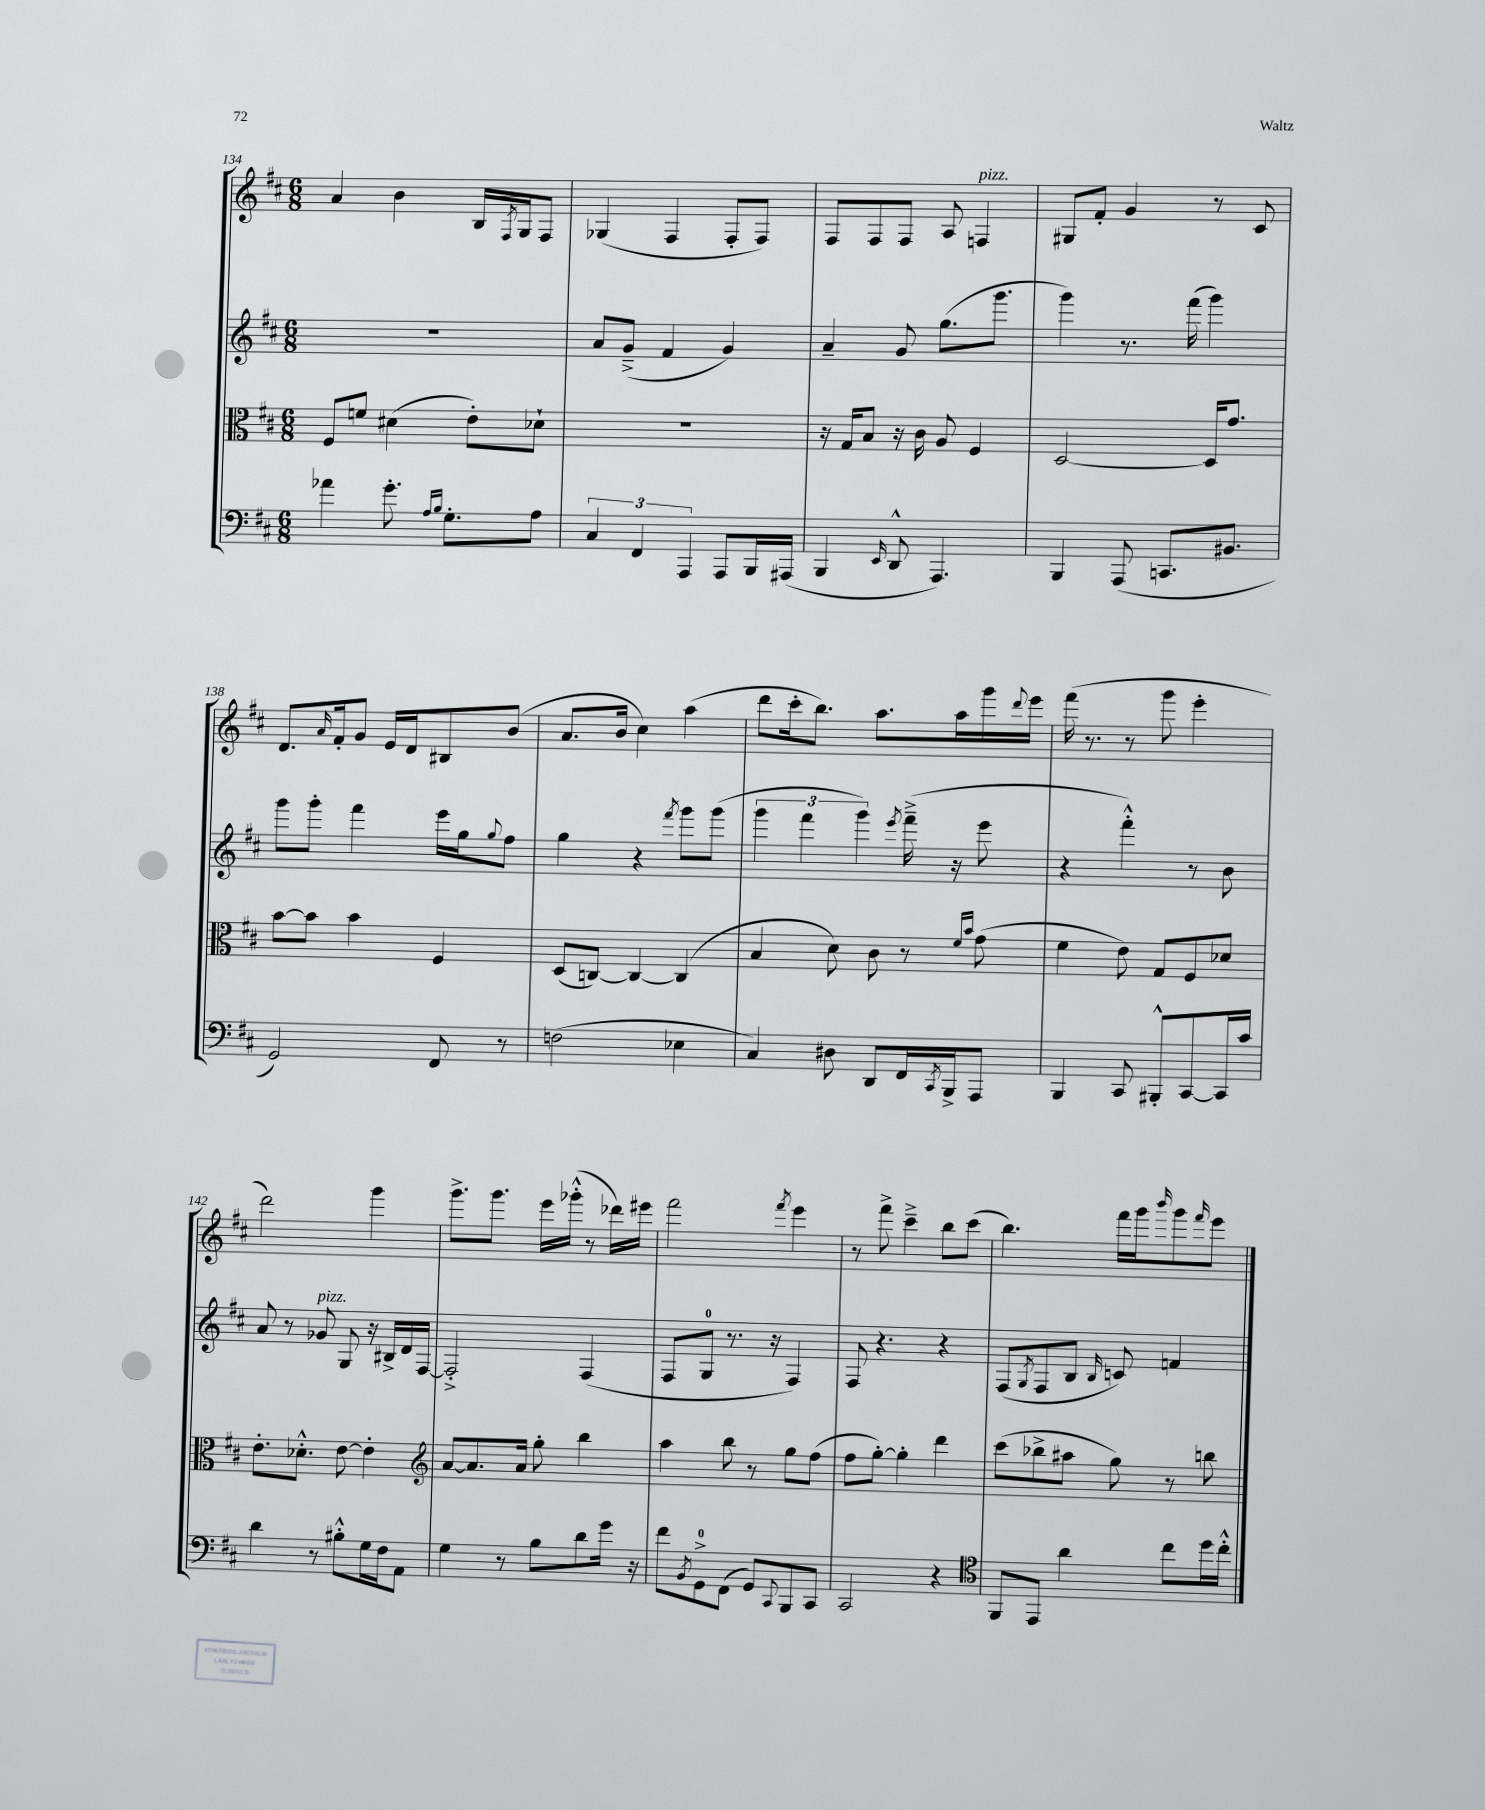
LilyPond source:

<<
\new StaffGroup <<
\new Staff = "s0" {
    \clef treble \key d \major \numericTimeSignature \time 6/8
    a'4 b'4 b16 \acciaccatura { fis8 } g16 fis8 |
    ges4( fis4 fis8-. fis8) |
    fis8 fis8 fis8 a8 f4^\markup { \italic "pizz." } |
    gis8 fis'8-. g'4 r8 cis'8 |
    d'8. \grace { a'16 } fis'16-. g'8 e'16 d'16 bis8 b'8( |
    a'8. b'16 cis''4) a''4( |
    d'''8 cis'''16-. b''8.) a''8. a''16 g'''16 \appoggiatura { d'''8 } e'''16 |
    fis'''16( r8. r8 g'''8 e'''4-. |
    d'''2) g'''4 |
    g'''8.-> g'''8. e'''16 ges'''16-.-^( r8 des'''16) eis'''16 |
    fis'''2 \acciaccatura { fis'''8 } e'''4 |
    r8 fis'''8-> cis'''4---> b''8 cis'''8( |
    b''4.) fis'''16 g'''16 \grace { b'''16 } g'''8 \grace { fis'''16 } e'''8 \bar "|." |
}
\new Staff = "s1" {
    \clef treble \key d \major \numericTimeSignature \time 6/8
    R2. |
    a'8 g'8--->( fis'4 g'4) |
    a'4-- g'8 g''8.( g'''8. |
    g'''4) r8. fis'''16( g'''4) |
    g'''8 g'''8-. fis'''4 e'''16 g''16 \appoggiatura { g''8 } fis''8 |
    g''4 r4 \acciaccatura { fis'''8 } g'''8 g'''8( |
    \tuplet 3/2 { g'''4 fis'''4 g'''4) } \acciaccatura { e'''8 } fis'''16--->( r16 e'''8 |
    r4 fis'''4-.-^) r8 b'8 |
    a'8 r8 ges'8^\markup { \italic "pizz." } g8 r16 bis16-> d'16 fis16~ |
    fis2-.-> fis4( |
    fis8 g8-0 r8. r16 fis4) |
    fis8 r4. r4 |
    fis8( \acciaccatura { g8 } fis8 b8 \grace { b16 } c'8) f'4 \bar "|." |
}
\new Staff = "s2" {
    \clef alto \key d \major \numericTimeSignature \time 6/8
    fis8 f'8 dis'4( e'8-.) des'8-! |
    R2. |
    r16 g16 b8 r16 cis'16 a8 fis4 |
    d2~ d16 g'8. |
    b'8~ b'8 b'4 fis4 |
    d8( c8~) c4~ c4( |
    b4 d'8) cis'8 r8 \grace { fis'16 b'16 } g'8( |
    fis'4 e'8) g8 fis8 des'8 |
    e'8.-. des'8.-.-^ e'8~ e'4-. |
    \clef treble a'8~ a'8. a'16 g''8-. b''4 |
    a''4 b''8 r8 g''8 fis''8( |
    fis''8 g''8~-.) g''4-. d'''4 |
    cis'''8( bes''8-> ais''8 g''8) r8 b''8 \bar "|." |
}
\new Staff = "s3" {
    \clef bass \key d \major \numericTimeSignature \time 6/8
    aes'4 g'8.-. \grace { a16 b16 } g8.-. a8 |
    \tuplet 3/2 { cis4 fis,4 a,,4 } a,,8 b,,16 ais,,16( |
    b,,4 \grace { e,16 } d,8-^ a,,4.) |
    b,,4 a,,8( c,8. bis,8. |
    g,2) fis,8 r8 |
    f2( ees4 |
    cis4) dis8 d,8 fis,16 \acciaccatura { cis,8 } b,,16-> a,,8 |
    b,,4 cis,8 bis,,8-.-^ cis,8~ cis,16 cis'16 |
    d'4 r8 bis8-.-^ g16 fis16 a,8 |
    g4 r8 b8 d'8 g'16 r16 |
    fis'8 \acciaccatura { b,8 } g,8-0-> fis,8( g,8) \appoggiatura { cis,8 } b,,8 cis,8 |
    cis,2 r4 |
    \clef tenor fis,8 e,8 a'4 cis''8 d''16 cis''16-.-^ \bar "|." |
}
>>
>>
\layout { \context { \Score currentBarNumber = #134 } }
